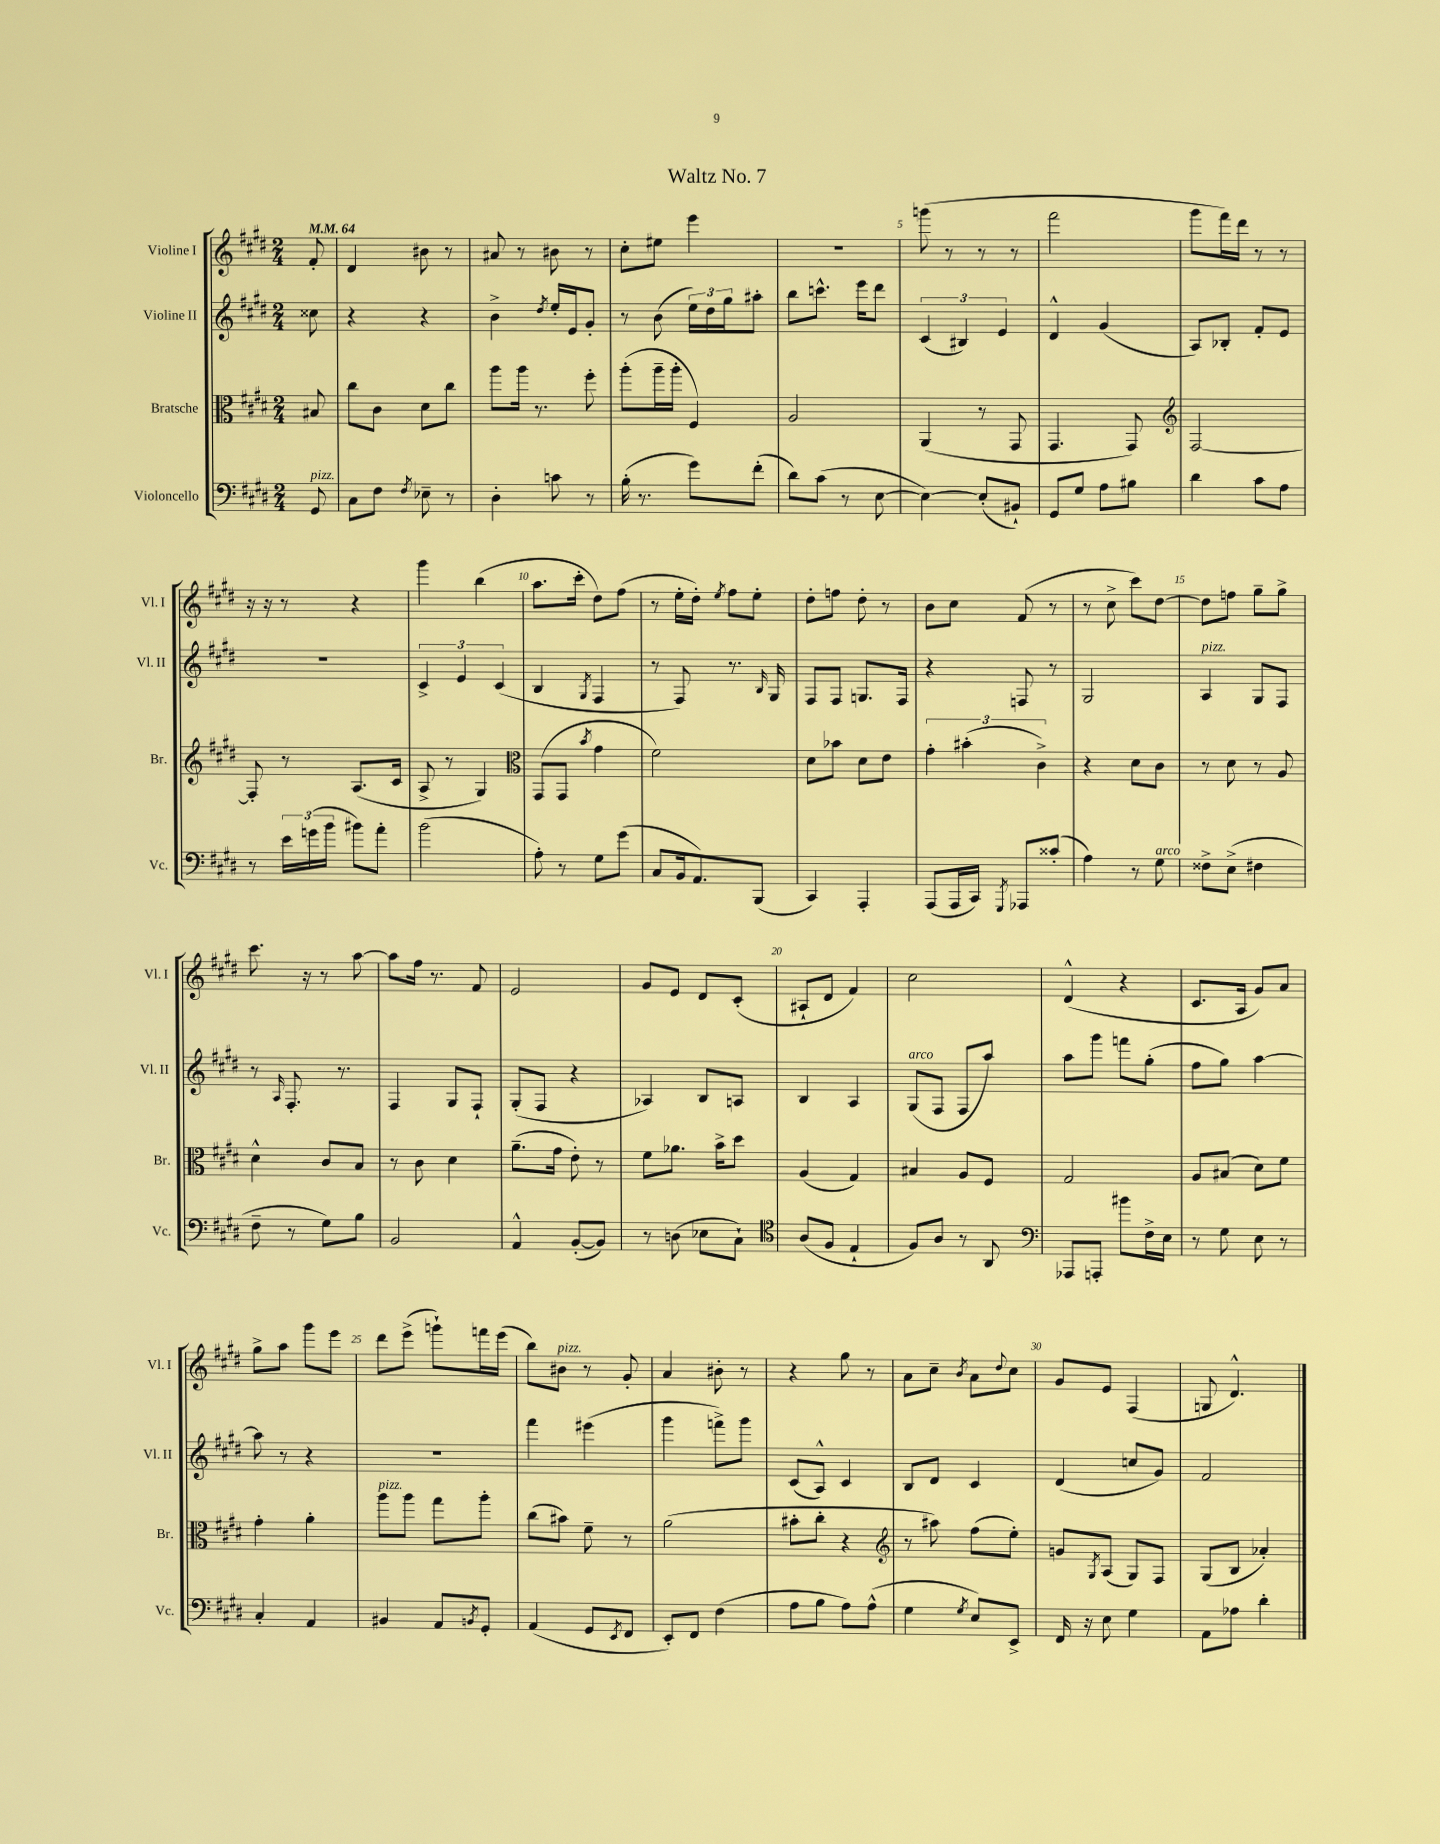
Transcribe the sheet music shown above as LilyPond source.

\header { title = "Waltz No. 7" }
<<
\new StaffGroup <<
\new Staff = "s0" \with { instrumentName = "Violine I" shortInstrumentName = "Vl. I" } {
    \clef treble \key e \major \numericTimeSignature \time 2/4 \partial 8 \tempo 4 = 64
    fis'8-. |
    dis'4 bis'8 r8 |
    ais'8 r8 bis'8 r8 |
    cis''8-. eis''8 e'''4 |
    r2 |
    g'''8( r8 r8 r8 |
    fis'''2 |
    gis'''8 fis'''16) dis'''16 r8 r8 |
    r16 r16 r8 r4 |
    gis'''4 b''4( |
    a''8. cis'''16-. dis''8) fis''8( |
    r8 e''16-. dis''16-.) \acciaccatura { e''8 } fis''8 e''8-. |
    dis''8-. f''8 dis''8-. r8 |
    b'8 cis''8 fis'8( r8 |
    r8 cis''8-> cis'''8) dis''8~ |
    dis''8 f''8 gis''8-- gis''8-> |
    cis'''8. r16 r8 a''8~ |
    a''8 fis''16 r8. fis'8 |
    e'2 |
    gis'8 e'8 dis'8 cis'8-.( |
    ais8-! dis'8 fis'4) |
    cis''2 |
    dis'4-^( r4 |
    cis'8. a16 gis'8) a'8 |
    gis''8-> a''8 gis'''8 e'''8 |
    dis'''8 e'''8->( g'''8-!) f'''16 e'''16( |
    b''8) bis'8^\markup { \italic "pizz." } r8 gis'8-. |
    a'4 bis'8-. r8 |
    r4 gis''8 r8 |
    a'8 cis''8-- \acciaccatura { b'8 } a'8 \appoggiatura { dis''8 } cis''8 |
    gis'8 e'8 fis4( |
    g8 dis'4.-^) \bar "|." |
}
\new Staff = "s1" \with { instrumentName = "Violine II" shortInstrumentName = "Vl. II" } {
    \clef treble \key e \major \numericTimeSignature \time 2/4 \partial 8
    cisis''8 |
    r4 r4 |
    b'4-> \acciaccatura { dis''8 } e''16-. e'16 gis'8-. |
    r8 b'8( \tuplet 3/2 { e''16) dis''16 gis''16 } ais''8-. |
    b''8 c'''8.-^ e'''16 dis'''8 |
    \tuplet 3/2 { cis'4( bis4) e'4 } |
    dis'4-^ gis'4( |
    a8) bes8-. fis'8-. e'8 |
    R2 |
    \tuplet 3/2 { cis'4-> e'4 cis'4( } |
    b4 \acciaccatura { gis8 } fis4 |
    r8 fis8) r8. \grace { b16 } gis16 |
    fis8 fis8 g8. fis16 |
    r4 f8 r8 |
    gis2 |
    a4^\markup { \italic "pizz." } gis8 fis8 |
    r8 \grace { a16 } fis8.-. r8. |
    fis4 gis8 fis8-! |
    gis8-.( fis8 r4 |
    aes4) b8 a8 |
    b4 a4 |
    gis8^\markup { \italic "arco" }( fis8 fis8 a''8) |
    a''8 gis'''8 f'''8 gis''8-.( |
    fis''8 gis''8) a''4~ |
    a''8 r8 r4 |
    R2 |
    fis'''4 eis'''4( |
    gis'''4 f'''8->) gis'''8 |
    cis'8( a8-^) cis'4 |
    b8 dis'8 cis'4 |
    dis'4( c''8 gis'8) |
    fis'2 \bar "|." |
}
\new Staff = "s2" \with { instrumentName = "Bratsche" shortInstrumentName = "Br." } {
    \clef alto \key e \major \numericTimeSignature \time 2/4 \partial 8
    bis8 |
    cis''8 cis'8 dis'8 cis''8 |
    a''8 a''16 r8. fis''8-. |
    a''8-.( a''16-- a''16-. fis4) |
    a2 |
    a,4( r8 gis,8 |
    gis,4. gis,8) |
    \clef treble fis2~ |
    fis8-. r8 a8.( cis'16 |
    a8-> r8 gis4) |
    \clef alto gis,8( gis,8 \acciaccatura { b'8 } gis'4 |
    fis'2) |
    dis'8 bes'8 dis'8 e'8 |
    \tuplet 3/2 { gis'4-. bis'4-.( cis'4->) } |
    r4 dis'8 cis'8 |
    r8 dis'8 r8 a8 |
    dis'4-^ cis'8 b8 |
    r8 cis'8 dis'4 |
    a'8.--( gis'16 e'8-.) r8 |
    fis'8 aes'8. b'16-> dis''8 |
    a4( gis4) |
    bis4 a8 fis8 |
    gis2 |
    a8 bis8( dis'8) fis'8 |
    gis'4-. a'4-. |
    a''8^\markup { \italic "pizz." } a''8 gis''8 a''8-. |
    cis''8( bis'8) fis'8-- r8 |
    a'2( |
    bis'8-. cis''8-. r4 |
    \clef treble r8 ais''8) fis''8( e''8-.) |
    g'8 \acciaccatura { gis8 } a8( gis8) fis8 |
    gis8( b8 aes'4-.) \bar "|." |
}
\new Staff = "s3" \with { instrumentName = "Violoncello" shortInstrumentName = "Vc." } {
    \clef bass \key e \major \numericTimeSignature \time 2/4 \partial 8
    gis,8^\markup { \italic "pizz." } |
    cis8 fis8 \acciaccatura { fis8 } ees8-- r8 |
    dis4-. c'8 r8 |
    b16-.( r8. gis'8) fis'8-.( |
    dis'8) cis'8( r8 e8~ |
    e4~) e8-.( bis,8-!) |
    gis,8 gis8 a8 bis8 |
    dis'4 cis'8 a8 |
    r8 \tuplet 3/2 { e'16 g'16( b'16 } bis'8) a'8-. |
    b'2( |
    a8-.) r8 gis8 gis'8( |
    cis8 b,16 a,8.) b,,8( |
    cis,4) a,,4-. |
    a,,8( a,,16 cis,16) \acciaccatura { gis,,8 } aes,,8 cisis'8-.( |
    a4) r8 gis8^\markup { \italic "arco" } |
    fisis8-> e8->( fis4 |
    fis8-- r8 gis8) b8 |
    b,2 |
    a,4-^ b,8~-.( b,8) |
    r8 d8( ees8 cis8-!) |
    \clef tenor a8( fis8 e4-! |
    fis8) a8 r8 a,8 |
    \clef bass aes,,8 a,,8-. bis'8 fis16-> e16 |
    r8 gis8 e8 r8 |
    cis4-. a,4 |
    bis,4 a,8 \acciaccatura { b,8 } gis,8-. |
    a,4( gis,8 \acciaccatura { e,8 } fis,8 |
    e,8-.) fis,8 fis4( |
    a8 b8 a8) a8-^( |
    gis4 \acciaccatura { gis8 } e8) e,8-> |
    fis,16 r16 e8 gis4 |
    a,8 aes8 dis'4-. \bar "|." |
}
>>
>>
\layout { \context { \Score \override BarNumber.break-visibility = ##(#f #t #t) barNumberVisibility = #(every-nth-bar-number-visible 5) } }
